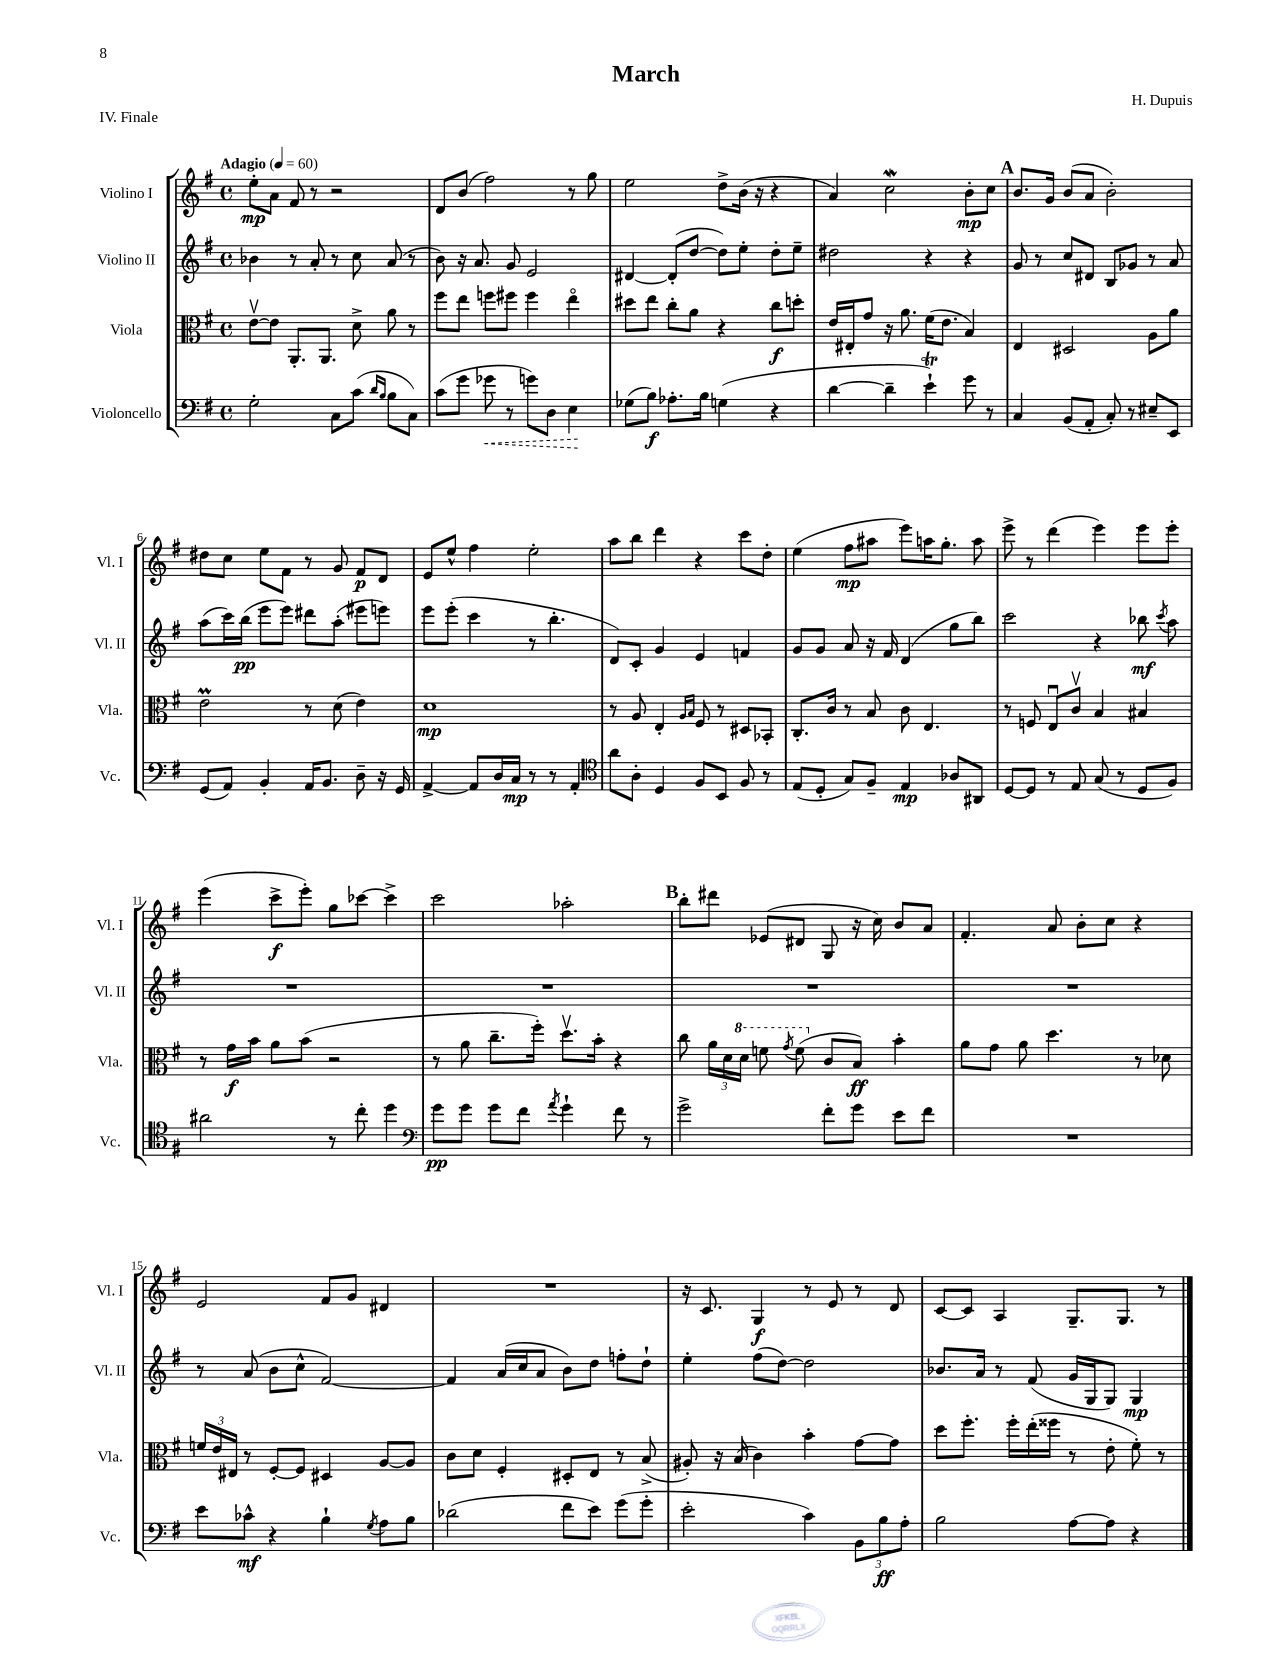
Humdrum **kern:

**kern	**kern	**kern	**kern
*staff4	*staff3	*staff2	*staff1
*clefF4	*clefC3	*clefG2	*clefG2
*k[f#]	*k[f#]	*k[f#]	*k[f#]
*M4/4	*M4/4	*M4/4	*M4/4
*met(c)	*met(c)	*met(c)	*met(c)
*MM60	*MM60	*MM60	*MM60
2G'	[8ev	4b-	8ee'
.	8e]	.	8a
.	8.AA'	8r	8f#
.	.	8a'	8r
.	8.AA	.	.
8C	.	8r	2r
(8c	8d^	8cc	.
16qqd	.	.	.
16qqB	.	.	.
8B	8a	(8a	.
8C)	8r	8r	.
=	=	=	=
(8c	8ff#	8b)	8d
8g	8ee	16r	(8b
.	.	8.a	.
8g-	8ff	.	2ff#)
8r	8ff#	8g	.
8g)	4ff#	2e	.
8D	.	.	.
4E	4eeo	.	8r
.	.	.	8gg
=	=	=	=
(8G-	8dd#	[4d#	2ee
8B)	8ee	.	.
8.A-'	8cc'	(8d#']	.
.	8a	[8dd	.
16B	.	.	.
(4G	4r	8dd])	8dd^
.	.	8ee'	(16b
.	.	.	16r
4r	8cc	8dd'	4r
.	8dd'	8ee~	.
=	=	=	=
[4d	16e	2dd#	4a)
.	16E#'	.	.
.	8g	.	.
4d~]	16r	.	2cc
.	8.a	.	.
4e`)	(16f#	4r	.
.	8.e	.	.
8g	4B)	4r	8b'
8r	.	.	8cc
=	=	=	=
4C	4E	8g	8.b
.	.	8r	.
.	.	.	16g
(8BB	2D#	8cc	(8b
8AA'	.	8d#	8a
8C')	.	8B	2b')
8r	.	8g-	.
8E#~	8A	8r	.
8EE	8a	8a	.
=	=	=	=
(8GG	2e	(8aa	8dd#
8AA)	.	16ccc)	8cc
.	.	(16bb	.
4BB'	.	8eee	8ee
.	.	8eee)	8f#
16AA	8r	8ddd#	8r
8.BB	.	.	.
.	(8d	(8aa'	8g
8D~	4e)	8eee#	8f#
16r	.	8eee)	8d
16GG	.	.	.
=	=	=	=
[4AA^	1d	8eee	8e
.	.	(8eee'	8ee^^
8AA]	.	4ccc	4ff#
16D	.	.	.
16C	.	.	.
8r	.	8r	2ee'
8r	.	4.bb'	.
4AA'	.	.	.
=	=	=	=
*clefC4	*	*	*
8a	8r	8d)	8aa
8A'	8A	8c'	8bb
4D	4E'	4g	4ddd
.	16qqA	.	.
.	16qqB	.	.
8F#	8F#	4e	4r
8BB	8r	.	.
8F#	8D#	4f	8ccc
8r	8BB-'	.	8dd'
=	=	=	=
(8E	8.C'	8g	(4ee
8D'	.	8g	.
.	16c	.	.
8G)	8r	8a	8ff#
8F#~	8B	16r	8aa#
.	.	16f#	.
4E	8c	(4d	8eee)
.	4.E	.	16aa
.	.	.	8.gg'
8A-	.	8gg	.
8AA#	.	8bb)	8aa
=	=	=	=
[8D	8r	2ccc	8eee^
8D]	8F	.	8r
8r	8Eu	.	(4ddd
8E	8cv	.	.
(8G	4B	4r	4eee)
8r	.	.	.
8D	4B#	8bb-	8eee
.	.	8qccc	.
8F#)	.	8aa	8eee'
=	=	=	=
2a#	8r	1r	(4eee
.	16g	.	.
.	16b	.	.
.	8a	.	8ccc^
.	(8b	.	8eee')
8r	2r	.	8gg
8cc'	.	.	[8ccc-
4dd	.	.	4ccc-^]
=	=	=	=
*clefF4	*	*	*
8g	8r	1r	2ccc
8g	8a	.	.
8g	8.cc~	.	.
8f#	.	.	.
.	16ff#')	.	.
8qa	.	.	.
4g`	8.ddv	.	2aa-'
.	16b'	.	.
8f#	4r	.	.
8r	.	.	.
=	=	=	=
2g^	8cc	1r	8bb'
.	24a	.	8ddd#
.	24d	.	.
.	24dd	.	.
.	8ff	.	(8e-
.	8qgg	.	.
.	(8ff	.	8d#
8f#'	8c	.	8G
8g	8B)	.	16r
.	.	.	16cc)
8e	4b'	.	8b
8f#	.	.	8a
=	=	=	=
1r	8a	1r	4.f#'
.	8g	.	.
.	8a	.	.
.	4.dd	.	8a
.	.	.	8b'
.	.	.	8cc
.	8r	.	4r
.	8d-	.	.
=	=	=	=
8e	24f	8r	2e
.	24e	.	.
.	24E#	.	.
8c-^^	8r	(8a	.
4r	[8F#'	8b	.
.	8F#]	8cc^^	.
4B`	4D#	[2f#)	8f#
.	.	.	8g
8qG	.	.	.
8A	[8A	.	4d#
8B	8A]	.	.
=	=	=	=
(2d-	8c	4f#]	1r
.	8d	.	.
.	4F#'	(16a	.
.	.	16cc	.
.	.	8a	.
8f#	8D#'	8b)	.
8e)	8E	8dd	.
(8g	8r	8ff'	.
8g'	(8B^	8dd`	.
=	=	=	=
2e'	8A#')	4ee'	16r
.	.	.	8.c
.	16r	.	.
.	(16B	.	.
.	4c)	(8ff#	4G
.	.	[8dd)	.
4c)	4b'	2dd]	8r
.	.	.	8e
12BB	[8g	.	8r
12B	.	.	.
.	8g]	.	8d
12A'	.	.	.
=	=	=	=
2B	8dd	8.b-	[8c
.	8.ff#'	.	8c]
.	.	16a	.
.	.	8r	4A
.	16ff#'	.	.
.	(16ee'	(8f#	.
.	16ff##	.	.
[8A	8r	16g	8.G~
.	.	16G	.
8A]	8e'	8G)	.
.	.	.	8.G
4r	8f#')	4G	.
.	8r	.	8r
==	==	==	==
*-	*-	*-	*-
